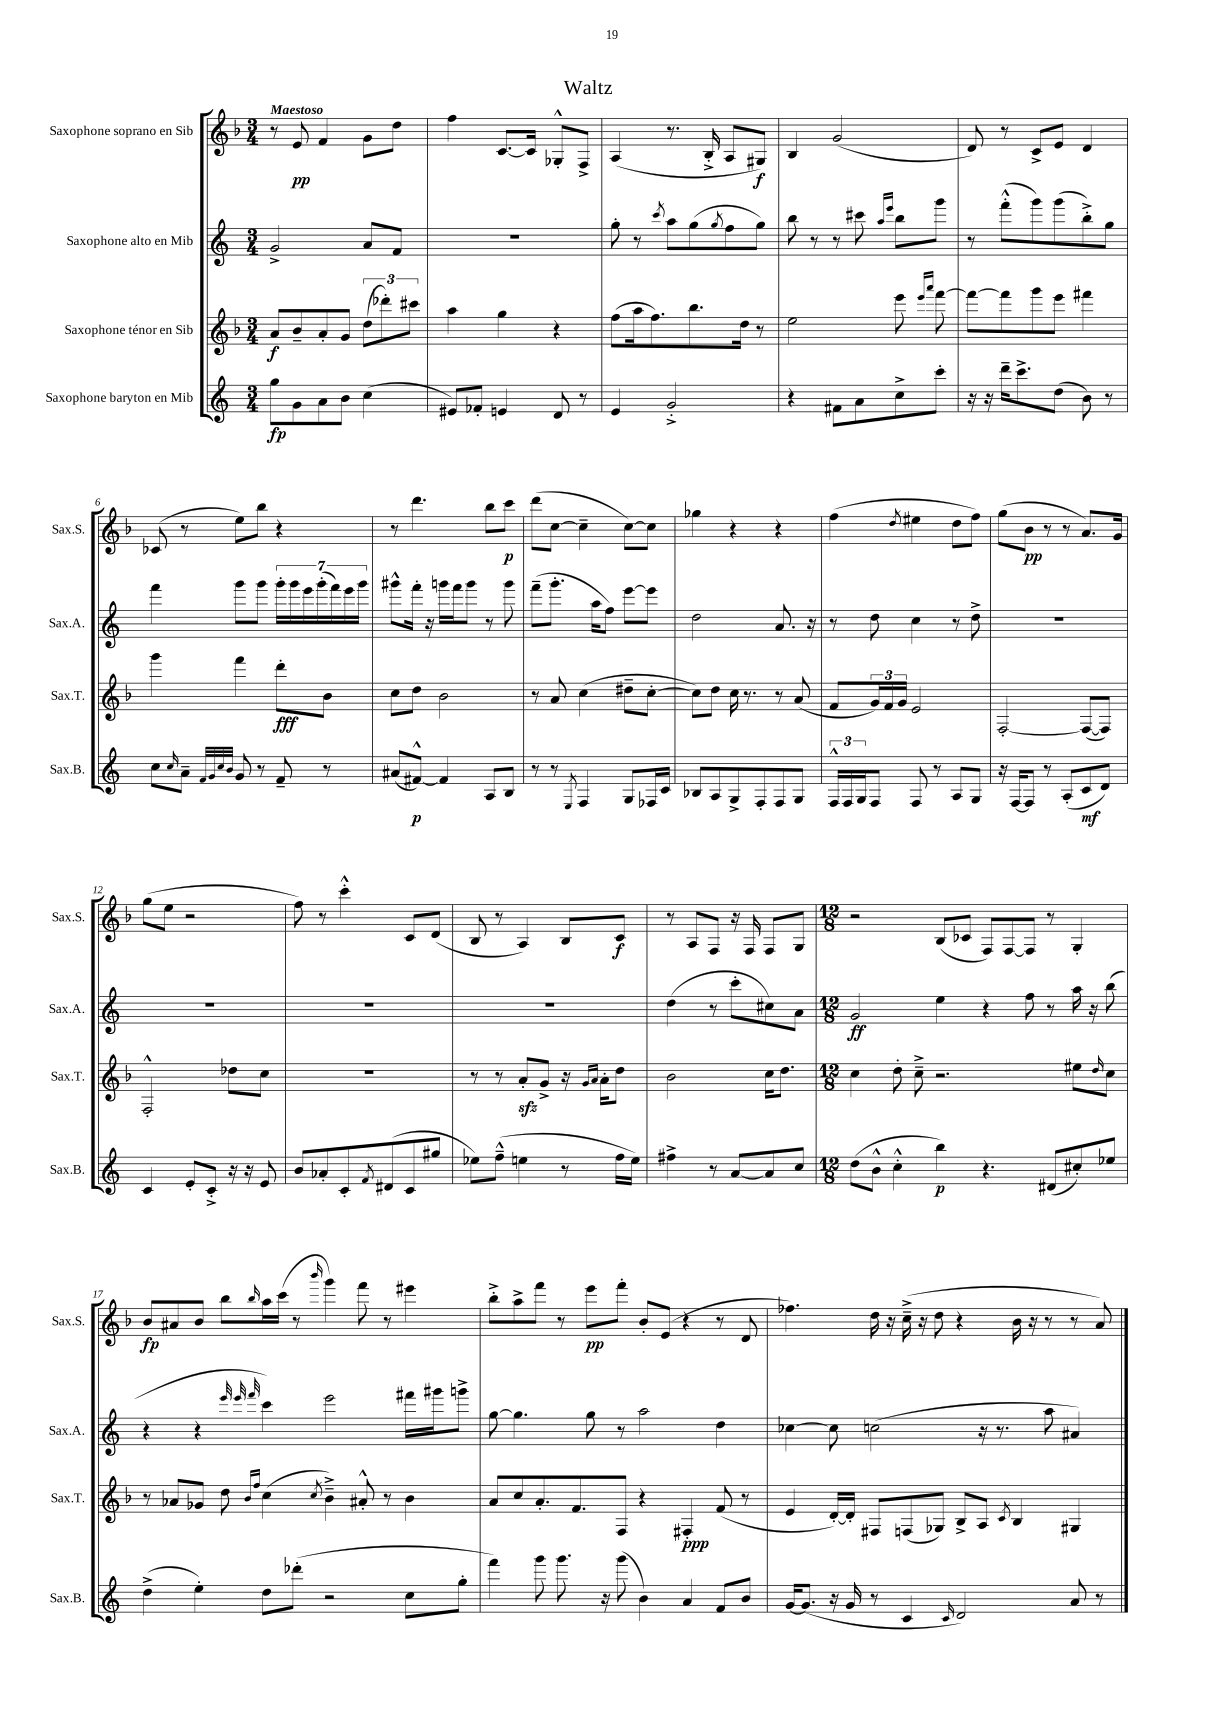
\header { title = "Waltz" }
<<
\new StaffGroup <<
\new Staff = "s0" \with { instrumentName = "Saxophone soprano en Sib" shortInstrumentName = "Sax.S." } {
    \clef treble \key f \major \numericTimeSignature \time 3/4 \tempo "Maestoso"
    r8 e'8\pp f'4 g'8 d''8 |
    f''4 c'8.~ c'16 ges8-.-^ f8-> |
    a4( r8. bes16-.-> a8 gis8\f) |
    bes4 g'2( |
    d'8) r8 c'8-> e'8 d'4 |
    ces'8( r8 e''8) bes''8 r4 |
    r8 d'''4. bes''8 c'''8\p |
    d'''8( c''8~ c''4-- c''8~) c''8 |
    ges''4 r4 r4 |
    f''4( \acciaccatura { d''8 } eis''4 d''8 f''8) |
    g''8( bes'8\pp r8 r8 a'8.) g'16 |
    g''8( e''8 r2 |
    f''8) r8 c'''4-.-^ c'8 d'8( |
    bes8 r8 a4) bes8 c'8\f |
    r8 a8 f8 r16 f16 f8 g8 |
    \numericTimeSignature \time 12/8 r2 bes8( ces'8 f8) f8~ f8 r8 g4-. |
    bes'8\fp ais'8 bes'8 bes''8 \grace { bes''16 } a''16 c'''16( r8 \grace { bes'''16 } g'''4) f'''8 r8 eis'''4 |
    bes''8-.-> a''8-> f'''8 r8 e'''8\pp f'''8-. bes'8-. e'8( r4 r8 d'8 |
    fes''4.) d''16 r16 c''16--->( r16 d''8 r4 bes'16 r16 r8 r8 a'8) \bar "|." |
}
\new Staff = "s1" \with { instrumentName = "Saxophone alto en Mib" shortInstrumentName = "Sax.A." } {
    \clef treble \key c \major \numericTimeSignature \time 3/4
    g'2-> a'8 f'8 |
    R2. |
    g''8-. r8 \acciaccatura { c'''8 } a''8 g''8( \acciaccatura { g''8 } f''8 g''8) |
    b''8 r8 r8 cis'''8 \grace { a''16 e'''16 } b''8 g'''8 |
    r8 f'''8-.-^( g'''8) g'''8( b''8-.->) g''8 |
    f'''4 g'''8 g'''8 \tuplet 7/4 { g'''16-. g'''16 e'''16 g'''16-.( f'''16) e'''16 g'''16 } |
    gis'''8-^ f'''16-. r16 g'''16 f'''16 g'''8 r8 g'''8 |
    f'''8--( g'''8.-. a''16 f''8) e'''8~ e'''8 |
    d''2 a'8. r16 |
    r8 d''8 c''4 r8 d''8-> |
    R2. |
    R2. |
    R2. |
    R2. |
    d''4( r8 c'''8-. cis''8) a'8 |
    \numericTimeSignature \time 12/8 g'2\ff e''4 r4 f''8 r8 a''16 r16 b''8( |
    r4 r4 \grace { e'''32 e'''32 f'''32 } c'''4) e'''2 fis'''16 gis'''16 g'''8-> |
    g''8~ g''4. g''8 r8 a''2 d''4 |
    ces''4~ ces''8 c''2( r16 r8. a''8 ais'4) \bar "|." |
}
\new Staff = "s2" \with { instrumentName = "Saxophone ténor en Sib" shortInstrumentName = "Sax.T." } {
    \clef treble \key f \major \numericTimeSignature \time 3/4
    a'8\f bes'8-- a'8-. g'8 \tuplet 3/2 { d''8( des'''8-.) cis'''8 } |
    a''4 g''4 r4 |
    f''8( a''16 f''8.) bes''8. d''16 r8 |
    e''2 e'''8 \grace { e'''16 a'''16 } f'''8~ |
    f'''8~ f'''8 g'''8 e'''8 fis'''4 |
    g'''4 f'''4 d'''8-.\fff bes'8 |
    c''8 d''8 bes'2 |
    r8 a'8 c''4( dis''8-- c''8~-. |
    c''8) d''8 c''16 r8. r8 a'8( |
    f'8 \tuplet 3/2 { g'16) f'16 g'16 } e'2 |
    f2~-. f8~( f8) |
    f2-.-^ des''8 c''8 |
    R2. |
    r8 r8 a'8-.\sfz g'8-> r16 \grace { g'16 a'16 } a'16-. d''8 |
    bes'2 c''16 d''8. |
    \numericTimeSignature \time 12/8 c''4 d''8-. c''8---> r2. eis''8 \grace { d''16 } c''8 |
    r8 aes'8 ges'8 d''8 \grace { bes'16 f''16 } c''4( \acciaccatura { c''8 } bes'4--->) ais'8-.-^ r8 bes'4 |
    a'8 c''8 a'8.-. f'8. f8 r4 fis4-.\ppp f'8( r8 |
    e'4 d'16~-.) d'16-. fis8 f8( ges8) bes8-> a8 \acciaccatura { c'8 } bes4 gis4 \bar "|." |
}
\new Staff = "s3" \with { instrumentName = "Saxophone baryton en Mib" shortInstrumentName = "Sax.B." } {
    \clef treble \key c \major \numericTimeSignature \time 3/4
    g''8\fp g'8 a'8 b'8 c''4( |
    eis'8) fes'8-. e'4 d'8 r8 |
    e'4 g'2-.-> |
    r4 fis'8 a'8 c''8-> c'''8-. |
    r16 r16 d'''16-- c'''8.-> d''8( b'8) r8 |
    c''8 \grace { c''16 } a'8-- \grace { f'32 g'32 c''32 b'32 } g'8 r8 f'8-- r8 |
    ais'8( fis'8~-^\p) fis'4 a8 b8 |
    r8 r8 \acciaccatura { e8 } f4 g8 fes16 c'16 |
    bes8 a8 g8-> f8-. f8 g8 |
    \tuplet 3/2 { f16-^ f16 g16 } f8 f8 r8 a8 g8 |
    r16 f16~ f8 r8 a8-.( c'8\mf d'8) |
    c'4 e'8-. c'8-.-> r16 r16 e'8 |
    b'8 aes'8-. c'8-. \acciaccatura { f'8 } dis'8( c'8 gis''8 |
    ees''8) f''8---^( e''4 r8 f''16 e''16) |
    fis''4-> r8 a'8~ a'8 c''8 |
    \numericTimeSignature \time 12/8 d''8( b'8-^ c''4-.-^ b''4\p) r4. dis'8( cis''8-.) ees''8 |
    d''4->( e''4-.) d''8 des'''8-.( r2 c''8 g''8-. |
    f'''4) g'''8 g'''8. r16 g'''8( b'4) a'4 f'8 b'8 |
    g'16~ g'8.( r16 g'16 r8 c'4 \grace { c'16 } d'2) a'8 r8 \bar "|." |
}
>>
>>
